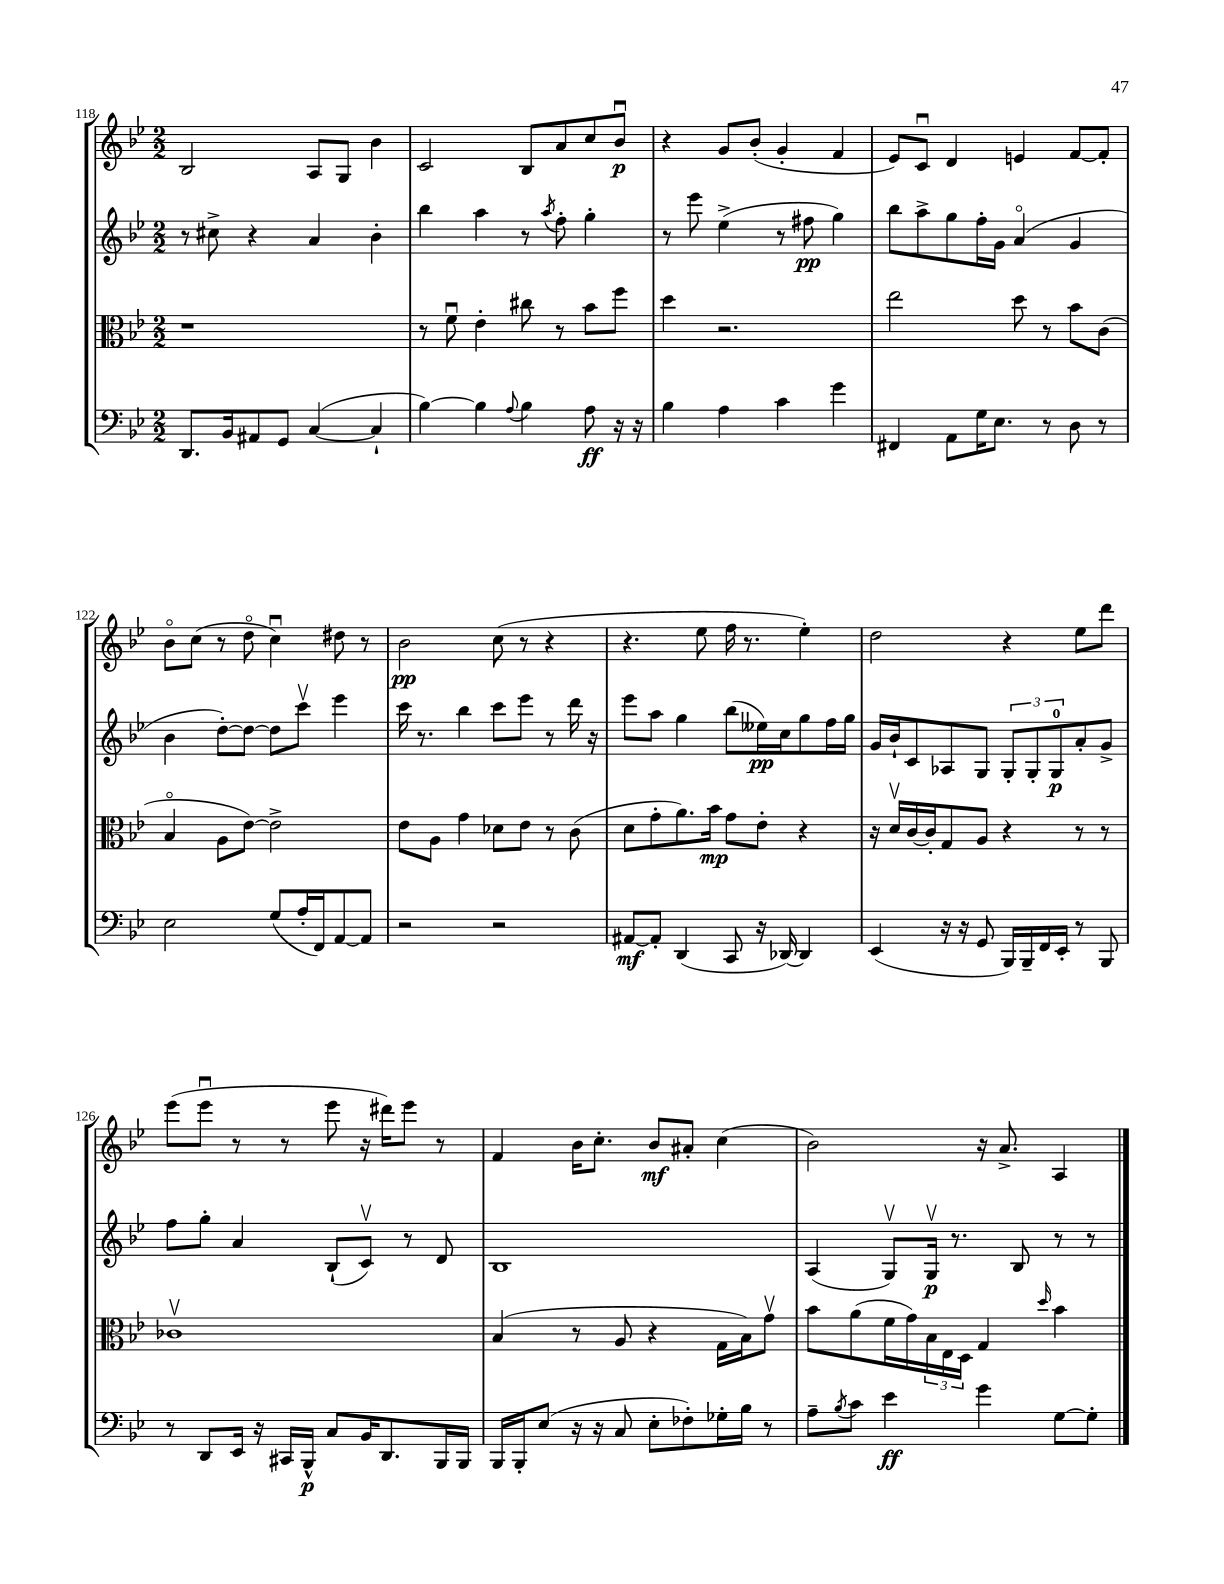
<<
\new StaffGroup <<
\new Staff = "s0" {
    \clef treble \key bes \major \numericTimeSignature \time 2/2
    bes2 a8 g8 bes'4 |
    c'2 bes8 a'8 c''8 bes'8\downbow\p |
    r4 g'8 bes'8-.( g'4-. f'4 |
    ees'8) c'8\downbow d'4 e'4 f'8~ f'8-. |
    bes'8\flageolet c''8( r8 d''8\flageolet c''4\downbow) dis''8 r8 |
    bes'2\pp c''8( r8 r4 |
    r4. ees''8 f''16 r8. ees''4-.) |
    d''2 r4 ees''8 d'''8 |
    ees'''8( ees'''8\downbow r8 r8 ees'''8 r16 dis'''16) ees'''8 r8 |
    f'4 bes'16 c''8.-. bes'8\mf ais'8-. c''4( |
    bes'2) r16 a'8.-> a4 \bar "|." |
}
\new Staff = "s1" {
    \clef treble \key bes \major \numericTimeSignature \time 2/2
    r8 cis''8-> r4 a'4 bes'4-. |
    bes''4 a''4 r8 \acciaccatura { a''8 } f''8-. g''4-. |
    r8 ees'''8 ees''4->( r8 fis''8\pp g''4) |
    bes''8 a''8-> g''8 f''16-. g'16 a'4\flageolet( g'4 |
    bes'4 d''8~-.) d''8~ d''8 c'''8\upbow ees'''4 |
    c'''16 r8. bes''4 c'''8 ees'''8 r8 d'''16 r16 |
    ees'''8 a''8 g''4 bes''8( eeses''16\pp) c''16 g''8 f''16 g''16 |
    g'16 bes'16-! c'8 aes8 g8 \tuplet 3/2 { g8-. g8-. g8-0\p } a'8-. g'8-> |
    f''8 g''8-. a'4 bes8-!( c'8\upbow) r8 d'8 |
    bes1 |
    a4( g8\upbow) g16\upbow\p r8. bes8 r8 r8 \bar "|." |
}
\new Staff = "s2" {
    \clef alto \key bes \major \numericTimeSignature \time 2/2
    r1 |
    r8 f'8\downbow ees'4-. cis''8 r8 bes'8 f''8 |
    d''4 r2. |
    ees''2 d''8 r8 bes'8 c'8( |
    bes4\flageolet a8 ees'8~) ees'2-> |
    ees'8 a8 g'4 des'8 ees'8 r8 c'8( |
    d'8 g'8-. a'8.) bes'16\mp g'8 ees'8-. r4 |
    r16 d'16\upbow c'16~ c'16-. g8 a8 r4 r8 r8 |
    ces'1\upbow |
    bes4( r8 a8 r4 g16 bes16) g'8\upbow |
    bes'8 a'8( f'16 g'16) \tuplet 3/2 { bes16 ees16 d16 } g4 \grace { d''16 } bes'4 \bar "|." |
}
\new Staff = "s3" {
    \clef bass \key bes \major \numericTimeSignature \time 2/2
    d,8. bes,16 ais,8 g,8 c4~( c4-! |
    bes4~) bes4 \appoggiatura { a8 } bes4 a8\ff r16 r16 |
    bes4 a4 c'4 g'4 |
    fis,4 a,8 g16 ees8. r8 d8 r8 |
    ees2 g8( a16-. f,16) a,8~ a,8 |
    r2 r2 |
    ais,8~\mf ais,8-. d,4( c,8 r16 des,16~) des,4 |
    ees,4( r16 r16 g,8 bes,,16) bes,,16-- f,16 ees,16-. r8 bes,,8 |
    r8 d,8 ees,16 r16 cis,16 bes,,16-^\p c8 bes,16 d,8. bes,,16 bes,,16 |
    bes,,16 bes,,16-. ees8( r16 r16 c8 ees8-. fes8-.) ges16-. bes16 r8 |
    a8-- \acciaccatura { bes8 } c'8 ees'4\ff g'4 g8~ g8-. \bar "|." |
}
>>
>>
\layout { \context { \Score currentBarNumber = #118 } }
